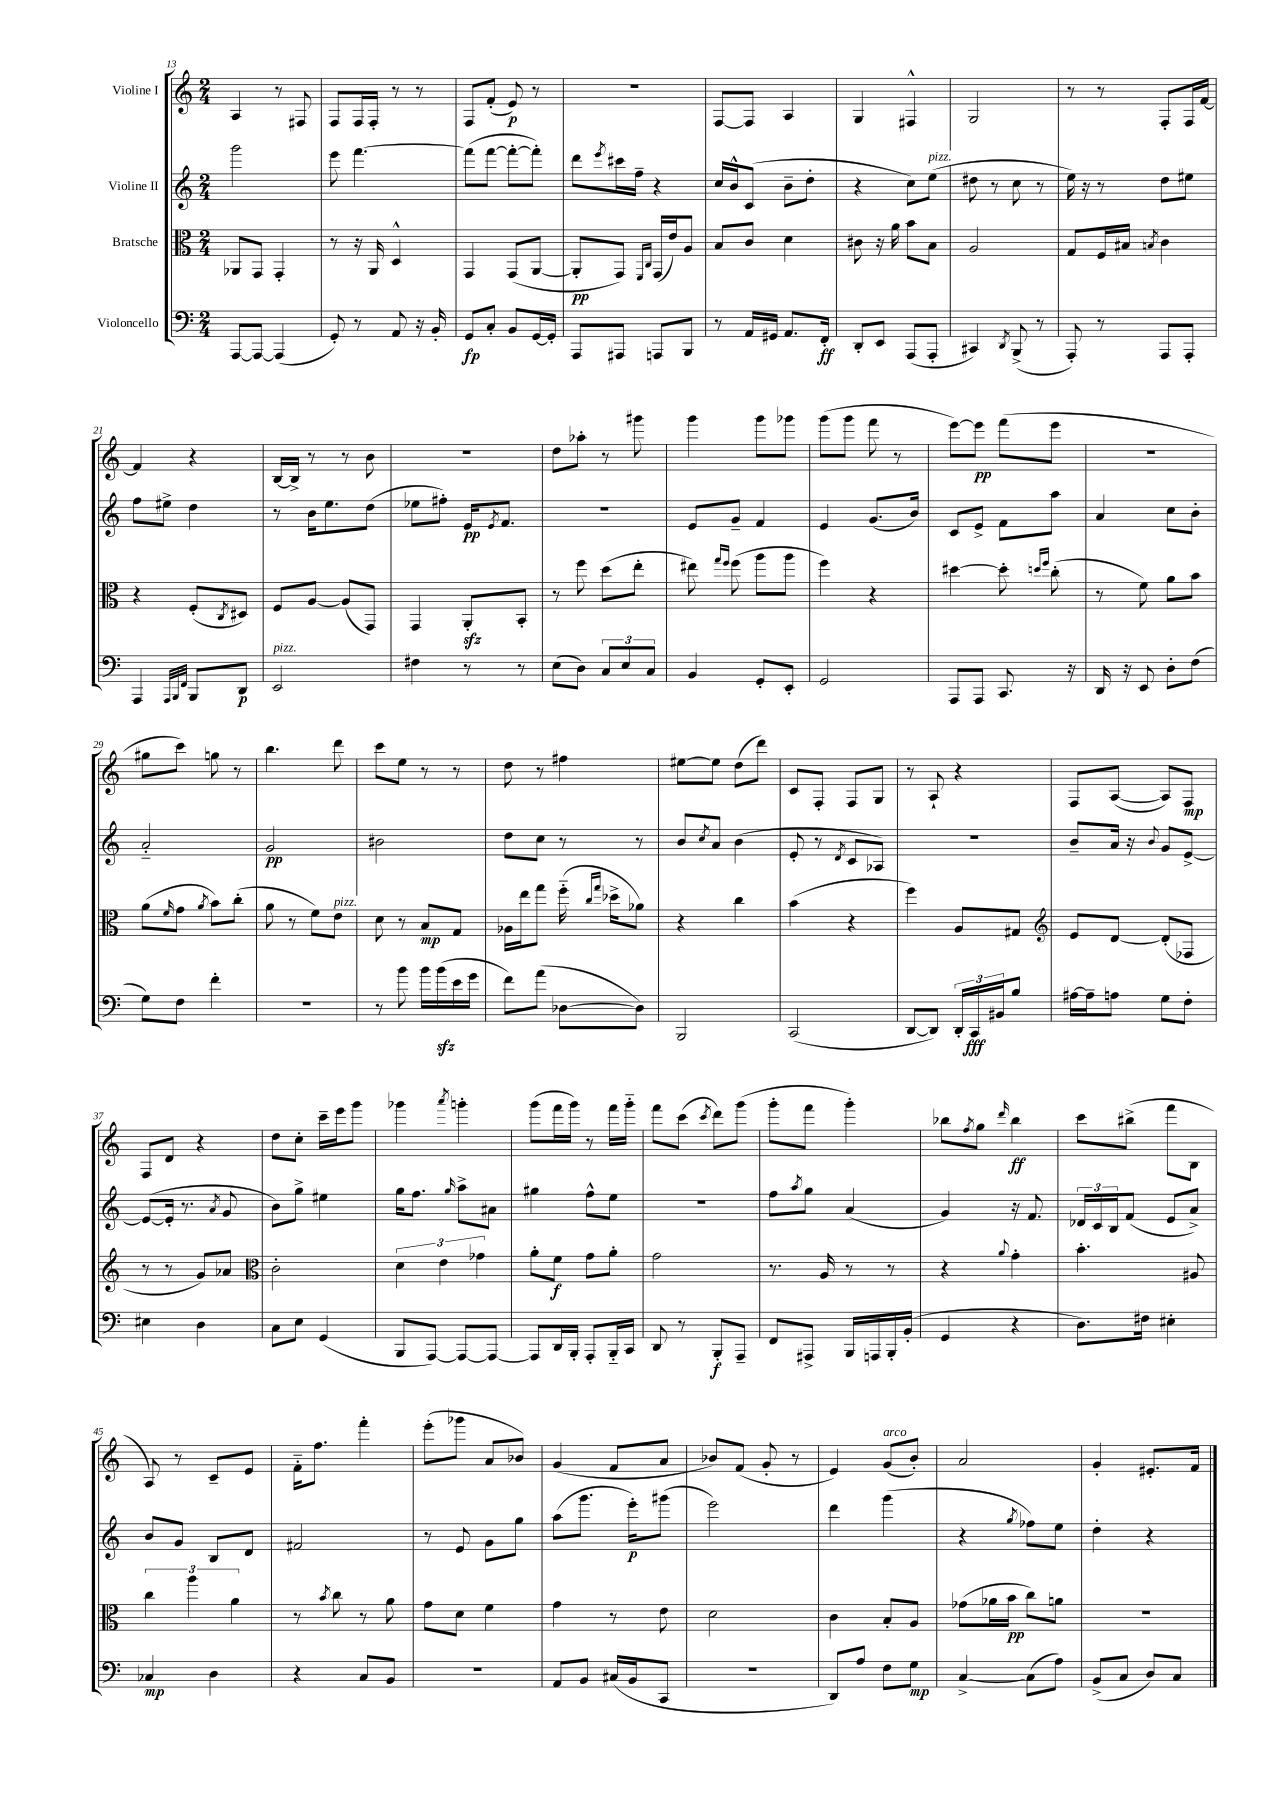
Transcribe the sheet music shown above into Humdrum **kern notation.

**kern	**kern	**kern	**kern
*staff4	*staff3	*staff2	*staff1
*clefF4	*clefC3	*clefG2	*clefG2
*k[]	*k[]	*k[]	*k[]
*M2/4	*M2/4	*M2/4	*M2/4
[8AAA/L	8AA-/L	2ggg\	4A/
8AAA/_J	8GG/J	.	.
(4AAA/]	4GG'/	.	8r
.	.	.	8F#/
=	=	=	=
8GG'/)	8r	8eee\	8F/L
8r	16r	[4.fff\	16F/L
.	16AA/	.	16F'/JJ
8AA/	4D^^/	.	8r
16r	.	.	8r
16BB'/	.	.	.
=	=	=	=
8GG/L	4GG/	(8fff\]L	8F/L
8C'/J	.	[8fff\J	(8f'/J
8BB/L	(8GG/L	8fff'\_L	8e/)
[16GG/L	[8AA/J	8fff'\]J)	8r
16GG'/]JJ	.	.	.
=	=	=	=
8AAA/L	8AA'/]L	8ddd\L	2r
.	.	8qeee/	.
8AAA#/J	8GG/J)	16ccc#\L	.
.	.	16ff~\JJ	.
.	16qqFF/LL	.	.
.	16qqC/JJ	.	.
8AAA/L	(16GG/LL	4r	.
.	16e/J)	.	.
8BBB/J	8A/J	.	.
=	=	=	=
8r	8B/L	16cc/LL	[8F/L
.	.	16b^^/J	.
16AA/LL	8c/J	(8c/J	8F/]J
16GG#/JJ	.	.	.
8.AA/L	4d\	8b~\L	4A/
.	.	8dd'\J	.
16FF'/Jk	.	.	.
=	=	=	=
8DD'/L	8c#\	4r	4G/
8EE/J	16r	.	.
.	16a\	.	.
(8AAA/L	8b\L	8cc\L)	4F#^^/
8AAA'/J	8B\J	(8ee\J	.
=	=	=	=
4CC#/)	2A/	8dd#\	2G/
.	.	8r	.
8qDD/	.	.	.
(8BBB^/	.	8cc\	.
8r	.	8r	.
=	=	=	=
8AAA'/)	8G/L	16ee\)	8r
.	.	16r	.
8r	16F/L	8r	8r
.	16B#/JJ	.	.
.	8qB/	.	.
8AAA/L	4c\	8dd\L	8F'/L
8AAA'/J	.	8ee#\J	16F/L
.	.	.	[16f/JJ
=	=	=	=
4AAA/	4r	8ff\L	4f/]
.	.	8ee#^\J	.
32qqAAA/LLL	.	.	.
32qqBBB/	.	.	.
32qqFF/JJJ	.	.	.
8BBB/L	(8F'/L	4dd\	4r
.	8qC/	.	.
8DD/J	8D#/J)	.	.
=	=	=	=
2EE/	8F/L	8r	[16B/LL
.	.	.	16B^/]JJ
.	[8A/J	16b\LK	8r
.	.	8.ee\	.
.	(8A/]L	.	8r
.	8GG/J)	(8dd\J	8b\
=	=	=	=
4F#\	4GG/	8ee-\L	2r
.	.	8ff#'\J)	.
8r	8AA'/L	16e/LK	.
.	.	8qe/	.
.	.	8.f/J	.
8r	8BB'/J	.	.
=	=	=	=
(8E\L	8r	2r	8dd\L
8D\J)	8ff\	.	8aa-'\J
12C/L	(8dd\L	.	8r
12E/	.	.	.
.	8ee'\J	.	8ggg#\
12C/J	.	.	.
=	=	=	=
4BB/	8ee#\)	8e/L	4ggg\
.	16qqgg/LL	.	.
.	16qqff/JJ	.	.
.	(8ff\	8g~/J	.
8GG'/L	8aa\L	4f/	8ggg\L
8EE'/J	8aa\J	.	8ggg-\J
=	=	=	=
2GG/	4ff\)	4e/	(8ggg\L
.	.	.	8ggg\J
.	4r	(8.g/L	8fff\
.	.	.	8r
.	.	16b/Jk)	.
=	=	=	=
8AAA/L	[4dd#\	8c/L	[8eee\L)
8AAA/J	.	8e^/J	8eee\]J
8.CC/	8dd#'\]	8f\L	(8fff\L
.	16qqdd/LL	.	.
.	16qqff/JJ	.	.
.	(8cc'\	8aa\J	8eee\J
16r	.	.	.
=	=	=	=
16DD/	8r	4a/	2r
16r	.	.	.
8EE/	8f\)	.	.
8D'\L	8a\L	8cc\L	.
(8F\J	8b\J	8b'\J	.
=	=	=	=
8G\L)	(8a\L	2a'~/	8gg#\L
.	16qqf/	.	.
8F\J	8g\J	.	8ccc\J)
.	8qa/	.	.
4f'\	8b\L)	.	8gg\
.	(8cc'\J	.	8r
=	=	=	=
2r	8a\	2g/	4.bb\
.	8r	.	.
.	8f\L)	.	.
.	8e\J	.	8ddd\
=	=	=	=
8r	8d\	2b#\	8ccc\L
8b\	8r	.	8ee\J
16b\LL	8B/L	.	8r
(16b\	.	.	.
16e\	8G/J	.	8r
16g\JJ	.	.	.
=	=	=	=
8f\L)	16A-\LL	8dd\L	8dd\
.	16ee\J	.	.
(8a\J	8gg\J	8cc\J	8r
[8D-\L	(16ff'~\	8r	4ff#\
.	16qqcc/LL	.	.
.	16qqgg/JJ	.	.
.	16dd-^\LK	.	.
8D-\]J)	8a-\J)	8r	.
=	=	=	=
2BBB/	4r	8b/L	[8ee#\L
.	.	8qcc/	.
.	.	8a/J	8ee#\]J
.	4cc\	(4b\	(8dd\L
.	.	.	8ddd\J)
=	=	=	=
(2CC/	(4b\	8e'/	8c/L
.	.	8r	8F'/J
.	.	8qd/	.
.	4r	8c/L	8F/L
.	.	8A-/J)	8G/J
=	=	=	=
[8DD/L	4ff\)	2r	8r
8DD/]J)	.	.	8A`/
24DD'/LL	8A/L	.	4r
24CC/	.	.	.
24BB#/J	.	.	.
8B/J	8G#/J	.	.
=	=	=	=
*	*clefG2	*	*
[16A#\LL	8e/L	8b~/L	8F/L
16A#~\]J	.	.	.
8A\J	[8d/J	16a/Jk	([8A/J
.	.	16r	.
.	.	8qqb/	.
8G\L	(8d'/]L	8g/L	8A/]L)
8F'\J	8F-/J	[8e^/J	8F/J
=	=	=	=
4E#\	8r	(8e/_L	8F/L
.	8r	16e'/]Jk	8d/J
.	.	8.r	.
4D\	8g/L)	.	4r
.	.	8qa/	.
.	8a-/J	8g/	.
=	=	=	=
*	*clefC3	*	*
8C\L	2c'\	8b\L)	8dd\L
8E\J	.	8gg^\J	8cc'\J
(4GG/	.	4ee#\	16ccc~\LL
.	.	.	16eee\J
.	.	.	8ggg\J
=	=	=	=
8BBB/L	6d\	16gg\LK	4ggg-\
.	.	8.ff\J	.
[8AAA/J)	.	.	.
.	6e\	.	.
.	.	16qqgg/	8qaaa/
8AAA/_L	.	8aa^\L	4ggg'\
.	6g-\	.	.
8AAA/_J	.	8a#\J	.
=	=	=	=
8AAA/]L	8a'\L	4gg#\	(8ggg\L
16DD/L	8f\J	.	16fff\L
16BBB'/JJ	.	.	16ggg\JJ)
8AAA'/L	8g\L	8ff^^\L	8r
16BBB'~/L	8a'\J	8ee\J	16fff\LL
16CC/JJ	.	.	16ggg'~\JJ
=	=	=	=
8DD/	2g\	2r	8fff\L
8r	.	.	(8ccc\J
.	.	.	8qccc/
8BBB'/L	.	.	8ddd\L)
8AAA~/J	.	.	(8ggg\J
=	=	=	=
8FF/L	8.r	8ff\L	8ggg'\L
.	.	8qaa/	.
8AAA#^/J	.	8gg\J	8fff\J
.	16A/	.	.
16BBB/LL	8r	(4a/	4ggg'\)
16AAA/	.	.	.
16BBB'/	8r	.	.
(16BB'/JJ	.	.	.
=	=	=	=
4GG/	4r	4g/)	8bb-\L
.	.	.	8qff/
.	.	.	8gg\J
.	8qqa/	.	16qqddd/
4r	4g'\	16r	4bb-\
.	.	8.f/	.
=	=	=	=
8.D\L)	4.b'\	24d-/LL	8ccc\L
.	.	24c/	.
.	.	24B/J	.
.	.	(8f/J	(8bb#^\J
16F#\Jk	.	.	.
4E#'\	.	8e/L	8fff\L
.	8A#/	8a^/J)	8B\J
=	=	=	=
4C-/	6cc\	8b/L	8A/)
.	.	8g/J	8r
.	6aa\	.	.
4D\	.	8B/L	8c~/L
.	6a\	.	.
.	.	8d/J	8e/J
=	=	=	=
4r	8r	2f#/	16f'~\LK
.	.	.	8.ff\J
.	8qb/	.	.
.	8cc\	.	.
8C/L	8r	.	4fff'\
8BB/J	8a\	.	.
=	=	=	=
2r	8g\L	8r	(8eee'\L
.	8d\J	8e/	8ggg-\J
.	4f\	8g\L	8a/L
.	.	8gg\J	8b-/J)
=	=	=	=
8AA/L	4g\	(8aa\L	(4g/
8BB/J	.	8.ggg\J	.
(16C#/LL	8r	.	8f/L
16BB/J	.	16eee'\LK)	.
8CC/J	8e\	(8ggg#\J	8a/J
=	=	=	=
2r	2d\	2eee\)	8b-/L)
.	.	.	(8f/J
.	.	.	8g'/
.	.	.	8r
=	=	=	=
8DD/L)	4c\	4ddd\	4e/)
8A/J	.	.	.
8F\L	8B'/L	(4ggg\	(8g/L
8G\J	8A/J	.	8b'/J)
=	=	=	=
[4C^/	(8g-\L	4r	2a/
.	16a-\L	.	.
.	16b\JJ	.	.
.	.	8qgg/	.
(8C\]L	8cc\L)	8ff-\L)	.
8A\J)	8a\J	8ee\J	.
=	=	=	=
(8BB^/L	2r	4dd'\	4g'/
8C/J	.	.	.
8D/L)	.	4r	8.e#'/L
8C/J	.	.	.
.	.	.	16f/Jk
==	==	==	==
*-	*-	*-	*-
